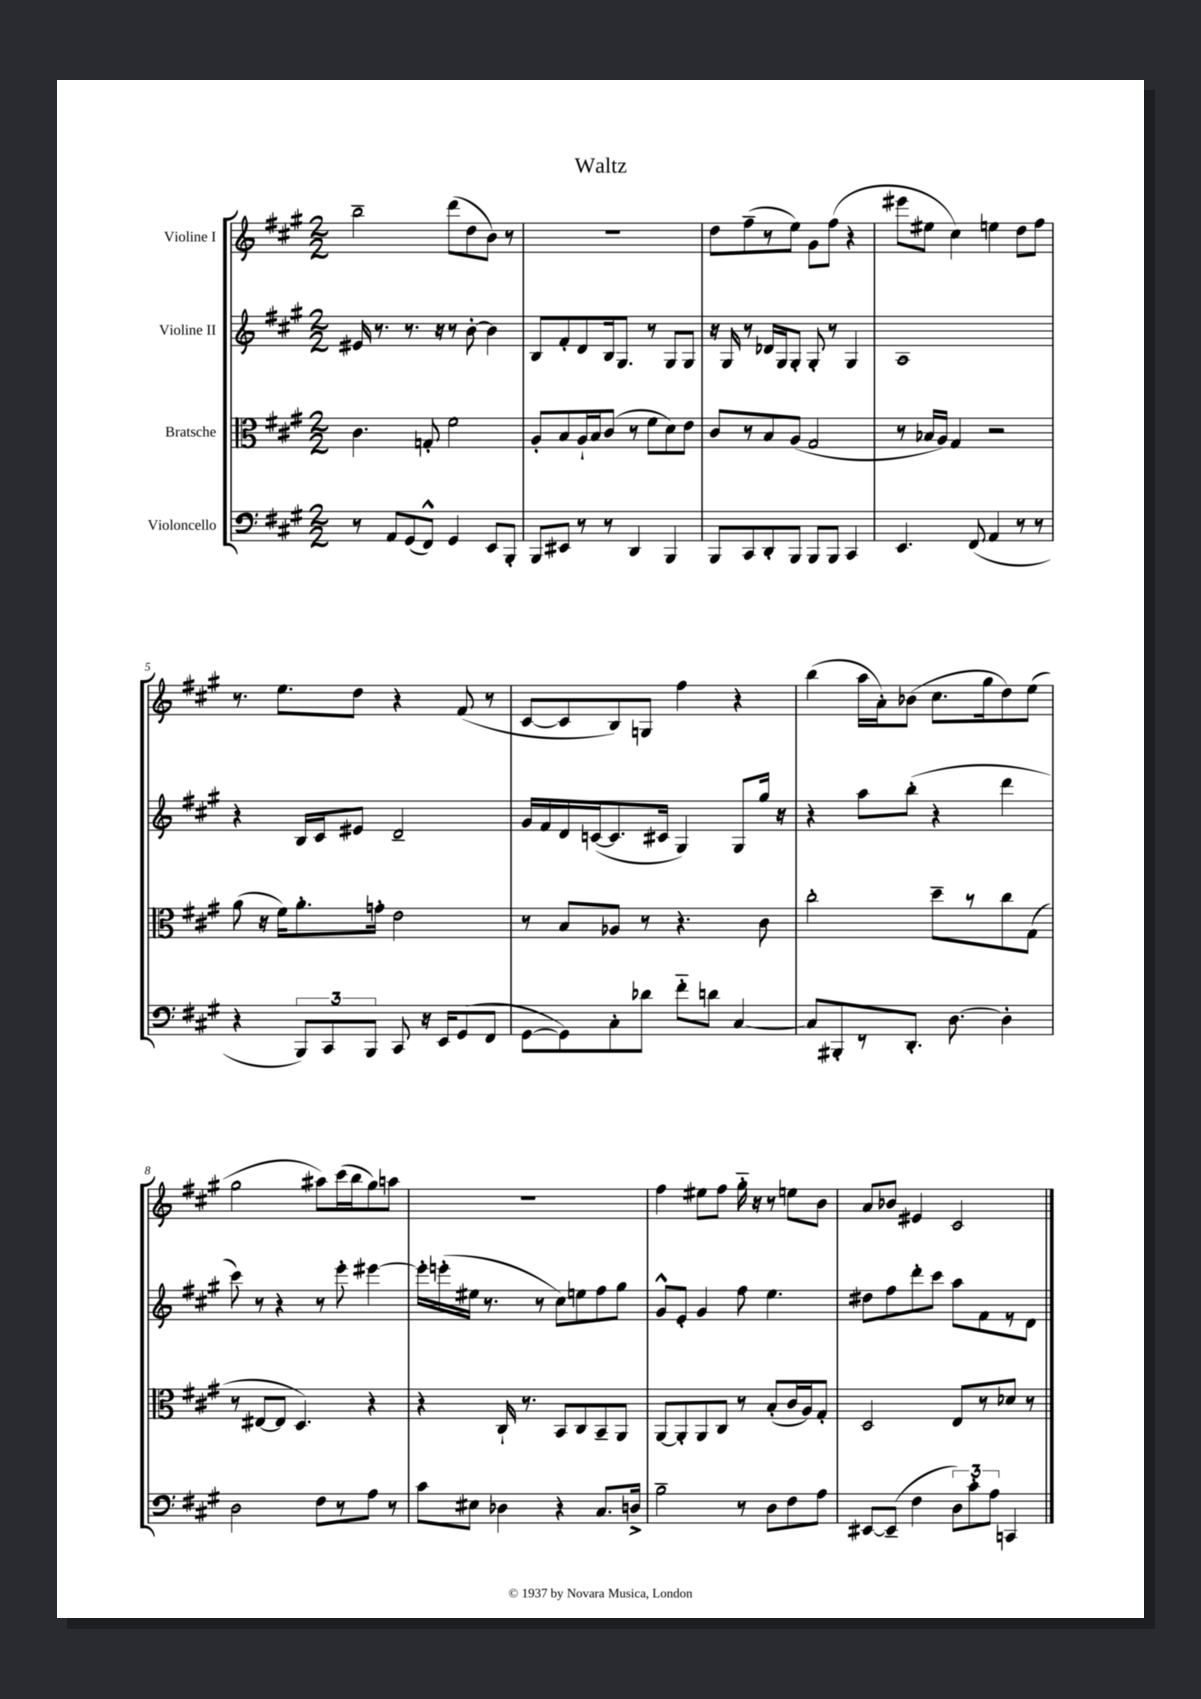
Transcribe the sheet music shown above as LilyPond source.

\header { title = "Waltz" }
<<
\new StaffGroup <<
\new Staff = "s0" \with { instrumentName = "Violine I" } {
    \clef treble \key a \major \numericTimeSignature \time 2/2
    \autoBeamOff b''2-- d'''8[( d''8 b'8]) r8 |
    r1 |
    d''8[ fis''8--( r8 e''8]) gis'8[ fis''8]( r4 |
    eis'''8[ eis''8] cis''4) e''4 d''8[ fis''8] |
    r8. e''8.[ d''8] r4 fis'8( r8 |
    cis'8[~ cis'8 b8) g8] fis''4 r4 |
    b''4( a''16[ a'16-.) bes'8]( cis''8.[ gis''16 d''8) e''8]( |
    gis''2 ais''8[) cis'''16( b''16 gis''8) a''8] |
    r1 |
    fis''4 eis''8[ fis''8] gis''16-_ r16 r8 e''8[ b'8] |
    a'8[ bes'8] eis'4 cis'2 \bar "|." |
}
\new Staff = "s1" \with { instrumentName = "Violine II" } {
    \clef treble \key a \major \numericTimeSignature \time 2/2
    \autoBeamOff eis'16 r8. r8. r16 r8 b'8~-. b'4 |
    b8[ fis'8-. d'8 b16 gis8.] r8 gis8[ gis8] |
    r16 gis16 r8 des'16[ gis16 gis8]-. gis8-. r8 gis4 |
    a1 |
    r4 b16[ cis'16 eis'8] d'2-- |
    gis'16[ fis'16 d'16 c'16~( c'8. cis'16] gis4) gis8[ gis''16] r16 |
    r4 a''8[ b''8]-.( r4 d'''4 |
    cis'''8) r8 r4 r8 e'''8-. eis'''4~ |
    eis'''16[-. e'''16-.( eis''16] r8. r8 cis''8[) e''8 fis''8 gis''8] |
    gis'8[-^ e'8]-. gis'4 fis''8 e''4. |
    dis''8[ fis''8 d'''8-. cis'''8] a''8[ fis'8 r8 d'8] \bar "|." |
}
\new Staff = "s2" \with { instrumentName = "Bratsche" } {
    \clef alto \key a \major \numericTimeSignature \time 2/2
    \autoBeamOff cis'4. g8-. fis'2 |
    a8[-. b8 a16-! b16 cis'8]( r8 fis'8[ d'8) e'8] |
    cis'8[ r8 b8 a8]( gis2 |
    r8 bes16[ a16]) gis4 r2 |
    a'8( r16 fis'16[) a'8.-. g'16]-. e'2 |
    r8 b8[ aes8] r8 r4. cis'8 |
    cis''2-. d''8[-- r8 cis''8 gis8]( |
    r8 eis8[~ eis8] d4.) r4 |
    r4 cis16-! r8. b,8[ cis8 b,8-- a,8] |
    a,8[~ a,8-. a,8 cis8] r8 b8[-.( cis'16 a16) gis8]-. |
    d2 e8[ r8 des'8] r8 \bar "|." |
}
\new Staff = "s3" \with { instrumentName = "Violoncello" } {
    \clef bass \key a \major \numericTimeSignature \time 2/2
    \autoBeamOff r8 a,8[ gis,8( fis,8]-^) gis,4 e,8[ b,,8]-. |
    b,,8[ eis,8] r8 r8 d,4 b,,4 |
    b,,8[ cis,8 d,8-. b,,8] b,,8[ b,,8] cis,4 |
    e,4. fis,8( a,4 r8 r8 |
    r4 \tuplet 3/2 { b,,8[) cis,8 b,,8] } cis,8 r16 e,16[ gis,8( fis,8] |
    gis,8[~ gis,8) cis8-. des'8] fis'8[-_ d'8] cis4~ |
    cis8[ bis,,8-. r8 d,8.]-. d8.~ d4-. |
    d2 fis8[ r8 a8] r8 |
    cis'8[ eis8] des4 r4 cis8.[ d16]-> |
    b2-- r8 d8[ fis8 a8] |
    eis,8[~ eis,8]--( fis4 \tuplet 3/2 { d8[) cis'8-. a8] } c,4 \bar "|." |
}
>>
>>
